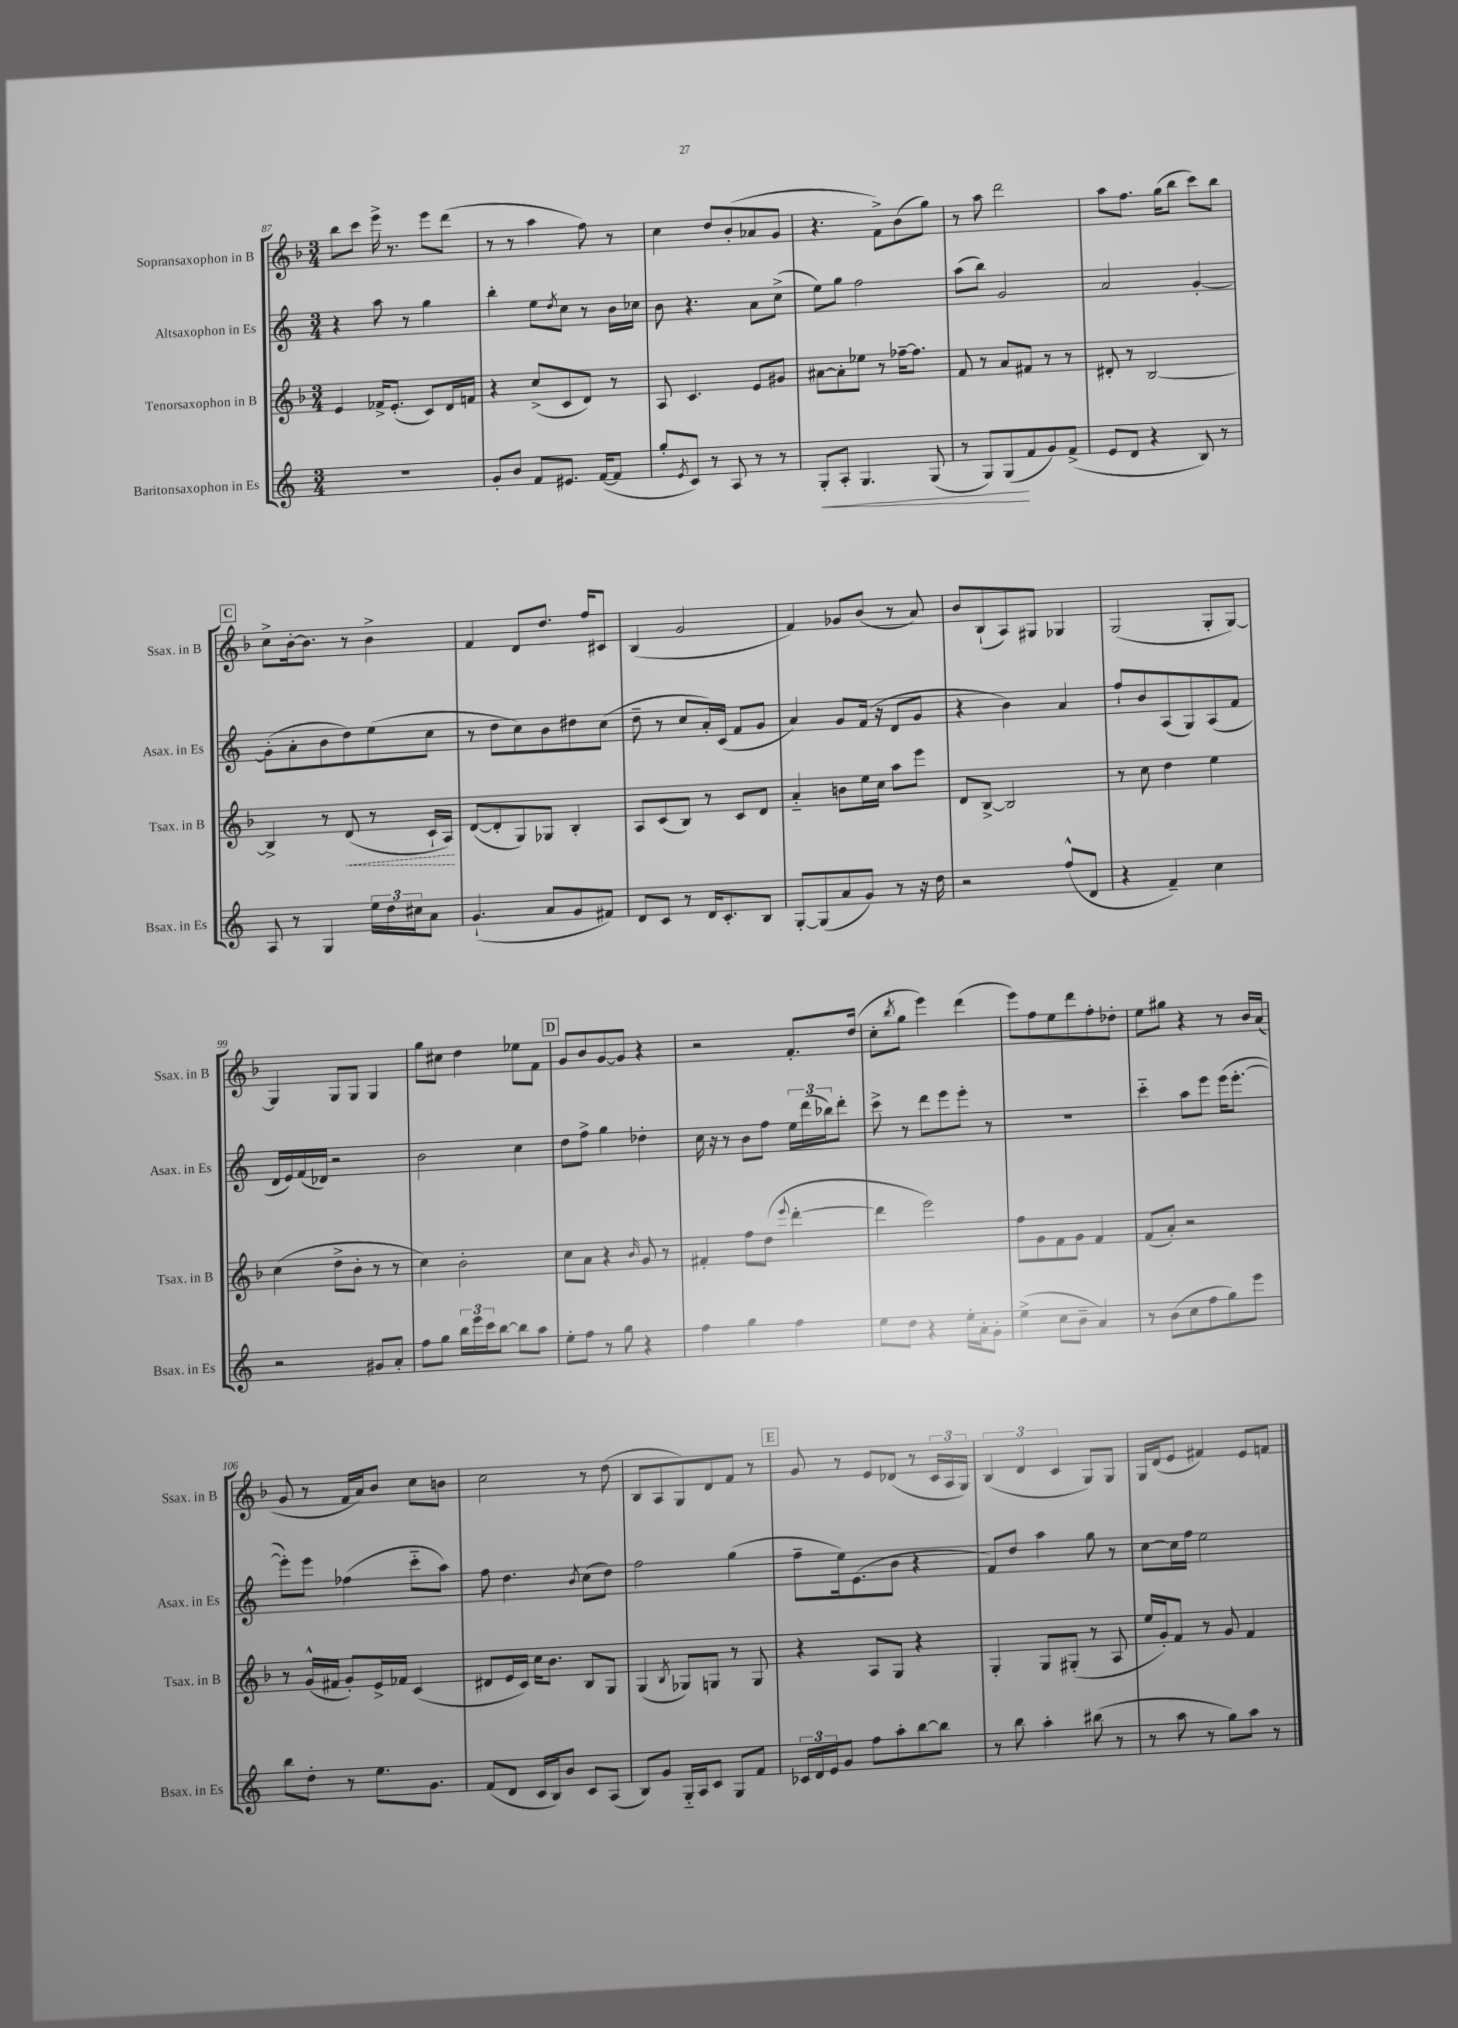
<<
\new StaffGroup <<
\new Staff = "s0" \with { instrumentName = "Sopransaxophon in B" shortInstrumentName = "Ssax. in B" } {
    \clef treble \key f \major \numericTimeSignature \time 3/4
    bes''8 c'''8 e'''16-> r8. e'''8 d'''8( |
    r8 r8 a''4 f''8) r8 |
    c''4 d''8 bes'8-.( aes'8 g'8 |
    r4. f'8->) bes'8( g''8) |
    r8 a''8 d'''2 |
    a''8 f''8. g''16( bes''8 c'''8) bes''8 |
    \mark \markup { \box "C" } c''8-> bes'16~-. bes'8. r8 bes'4-> |
    f'4 d'8 d''8. f''16 cis'8 |
    bes4( g'2 |
    f'4) ges'8 bes'8( r8 a'8) |
    bes'8 bes8-!( a8) gis8 ges4 |
    g2( g8-. g8~) |
    g4 g8 g8 g4 |
    g''8 cis''8 d''4 ees''8 f'8 |
    \mark \markup { \box "D" } g'8 bes'8 g'8~ g'8 r4 |
    r2 f'8.-. d''16( |
    c''8-. \acciaccatura { bes''8 } g''8 e'''4) d'''4( |
    e'''8) f''8 e''8 d'''8 f''8-. des''8-. |
    e''8 gis''8 r4 r8 bes'16 a'16( |
    g'8 r8 f'16 a'16) bes'8 c''8 b'8 |
    c''2 r8 d''8( |
    bes8 a8 g8) d'8 f'8 r8 |
    \mark \markup { \box "E" } g'8 r8 e'8 des'8( r8 \tuplet 3/2 { c'16 a16 g16) } |
    \tuplet 3/2 { bes4( d'4 c'4 } g8) g8 |
    g16 d'16( e'8 fis'4) e'8 f'8 \bar "|." |
}
\new Staff = "s1" \with { instrumentName = "Altsaxophon in Es" shortInstrumentName = "Asax. in Es" } {
    \clef treble \key c \major \numericTimeSignature \time 3/4
    r4 a''8 r8 g''4 |
    b''4-. e''8 \acciaccatura { d''8 } c''8 r8 b'16 ces''16 |
    b'8 r4. a'8 c''8->( |
    e''8) g''8 f''2 |
    a''8( b''8) g'2 |
    a'2 g'4~-. |
    \mark \markup { \box "C" } g'8-.( a'8-. b'8 d''8) e''8( c''8 |
    r8 d''8 c''8) b'8 dis''8 c''8( |
    d''8-- r8 c''8 a'16-.) c'16( f'8 g'8 |
    a'4) g'8 f'16( r16 d'8 g'8 |
    r4 b'4) a'4 |
    f''8-! b'8 a8( g8) a8( f'8 |
    d'16 e'16) f'16( des'16) r2 |
    b'2 c''4 |
    \mark \markup { \box "D" } d''8 f''8-> g''4 des''4-. |
    c''16 r16 r8 b'8 f''8 \tuplet 3/2 { e''16 d'''16( bes''16) } d'''8-. |
    c'''8-> r8 d'''8 e'''8 e'''8-. r8 |
    R2. |
    c'''4-_ a''8 e'''8 e'''16( e'''8.~-. |
    e'''8-.) e'''8 fes''4( c'''8-_ a''8) |
    f''8 d''4. \acciaccatura { b'8 } c''8( d''8) |
    f''2 g''4( |
    \mark \markup { \box "E" } f''8-- e''16) e'8.( b'8 r4 |
    f'8) d''8 a''4 g''8 r8 |
    c''8~ c''16 f''16 e''2 \bar "|." |
}
\new Staff = "s2" \with { instrumentName = "Tenorsaxophon in B" shortInstrumentName = "Tsax. in B" } {
    \clef treble \key f \major \numericTimeSignature \time 3/4
    e'4 fes'16-> e'8.-.( c'8) d'16 f'16 |
    r4 c''8->( c'8 d'8) r8 |
    a8 c'4. e'8 gis'8 |
    ais'8~ ais'8-. ees''8 r8 fes''16~-- fes''8. |
    f'8 r8 a'8 fis'8 r8 r8 |
    dis'8-. r8 bes2~ |
    \mark \markup { \box "C" } bes4-> r8 \once \override Hairpin.style = #'dashed-line d'8\<( r8 c'16-! a16\!) |
    d'8~( d'8-. g8) ges8 bes4-. |
    a8 c'8( bes8) r8 c'8 d'8 |
    a'4-_ b'8 e''16 c''16 a''8 e'''8 |
    d'8 bes8~-> bes2 |
    r8 c''8 d''4 e''4 |
    c''4( d''8-> bes'8-. r8 r8 |
    c''4) bes'2-. |
    \mark \markup { \box "D" } c''8 a'8 r4 \grace { bes'16 } g'8 r8 |
    fis'4-. f''8 d''8( \appoggiatura { e'''8 } d'''4~-. |
    d'''4 e'''2) |
    f''8 g'8 f'8 g'8 f'4 |
    f'8( a'8-.) r2 |
    r8 g'16-^( fis'16 g'8-.) e'16-> fes'16 c'4( |
    dis'8 e'16 c'16) c''16 bes'8. bes8 g8 |
    g4( \acciaccatura { bes8 } ges8) g8 r8 g8 |
    \mark \markup { \box "E" } r4 a8 g8 r4 |
    g4-. g8 gis8-.( r8 a8 |
    e''16 g'16-.) f'8 r8 g'8 f'4 \bar "|." |
}
\new Staff = "s3" \with { instrumentName = "Baritonsaxophon in Es" shortInstrumentName = "Bsax. in Es" } {
    \clef treble \key c \major \numericTimeSignature \time 3/4
    R2. |
    g'8-. b'8 f'8 eis'8. f'16~( f'8 |
    g''8-. \acciaccatura { e'8 } c'8) r8 a8 r8 r8 |
    g8-.\< a8-. g4. g8( |
    r8 g8) g8\!( f'8 g'8) f'8->( |
    e'8 d'8 r4 b8) r8 |
    \mark \markup { \box "C" } a8 r8 g4 \tuplet 3/2 { e''16 d''16 cis''16 } a'8 |
    g'4.-!( a'8 g'8 fis'8) |
    d'8 c'8 r8 d'16 c'8.-. b8 |
    g8~-. g8( a'8 g'8) r8 r16 d''16 |
    r2 f''8-^( d'8 |
    r4 f'4--) c''4 |
    r2 gis'8 a'8-. |
    f''8 g''8 \tuplet 3/2 { b''16 e'''16 c'''16 } b''8~ b''8 a''8 |
    \mark \markup { \box "D" } e''8-. f''8 r8 g''8 r4 |
    f''4 g''4 f''4 |
    e''8 d''8 r4 e''16-. a'16-. g'8-. |
    e''4->( c''8 b'8-- a'4) |
    r8 b'8( c''8 f''8 g''8) e'''8 |
    b''8 d''8-. r8 e''8. g'8. |
    f'8( d'8 c'16 b16) b'8 c'8 a8( |
    b8) g'8 g16-_ a16 c'8 g8 f'8 |
    \mark \markup { \box "E" } \tuplet 3/2 { ces'16 d'16 e'16 } g'8 f''8 a''8-. b''8~ b''8 |
    r8 b''8 a''4-. bis''8( r8 |
    r8 a''8 r8 g''8) a''8 r8 \bar "|." |
}
>>
>>
\layout { \context { \Score currentBarNumber = #87 } }
